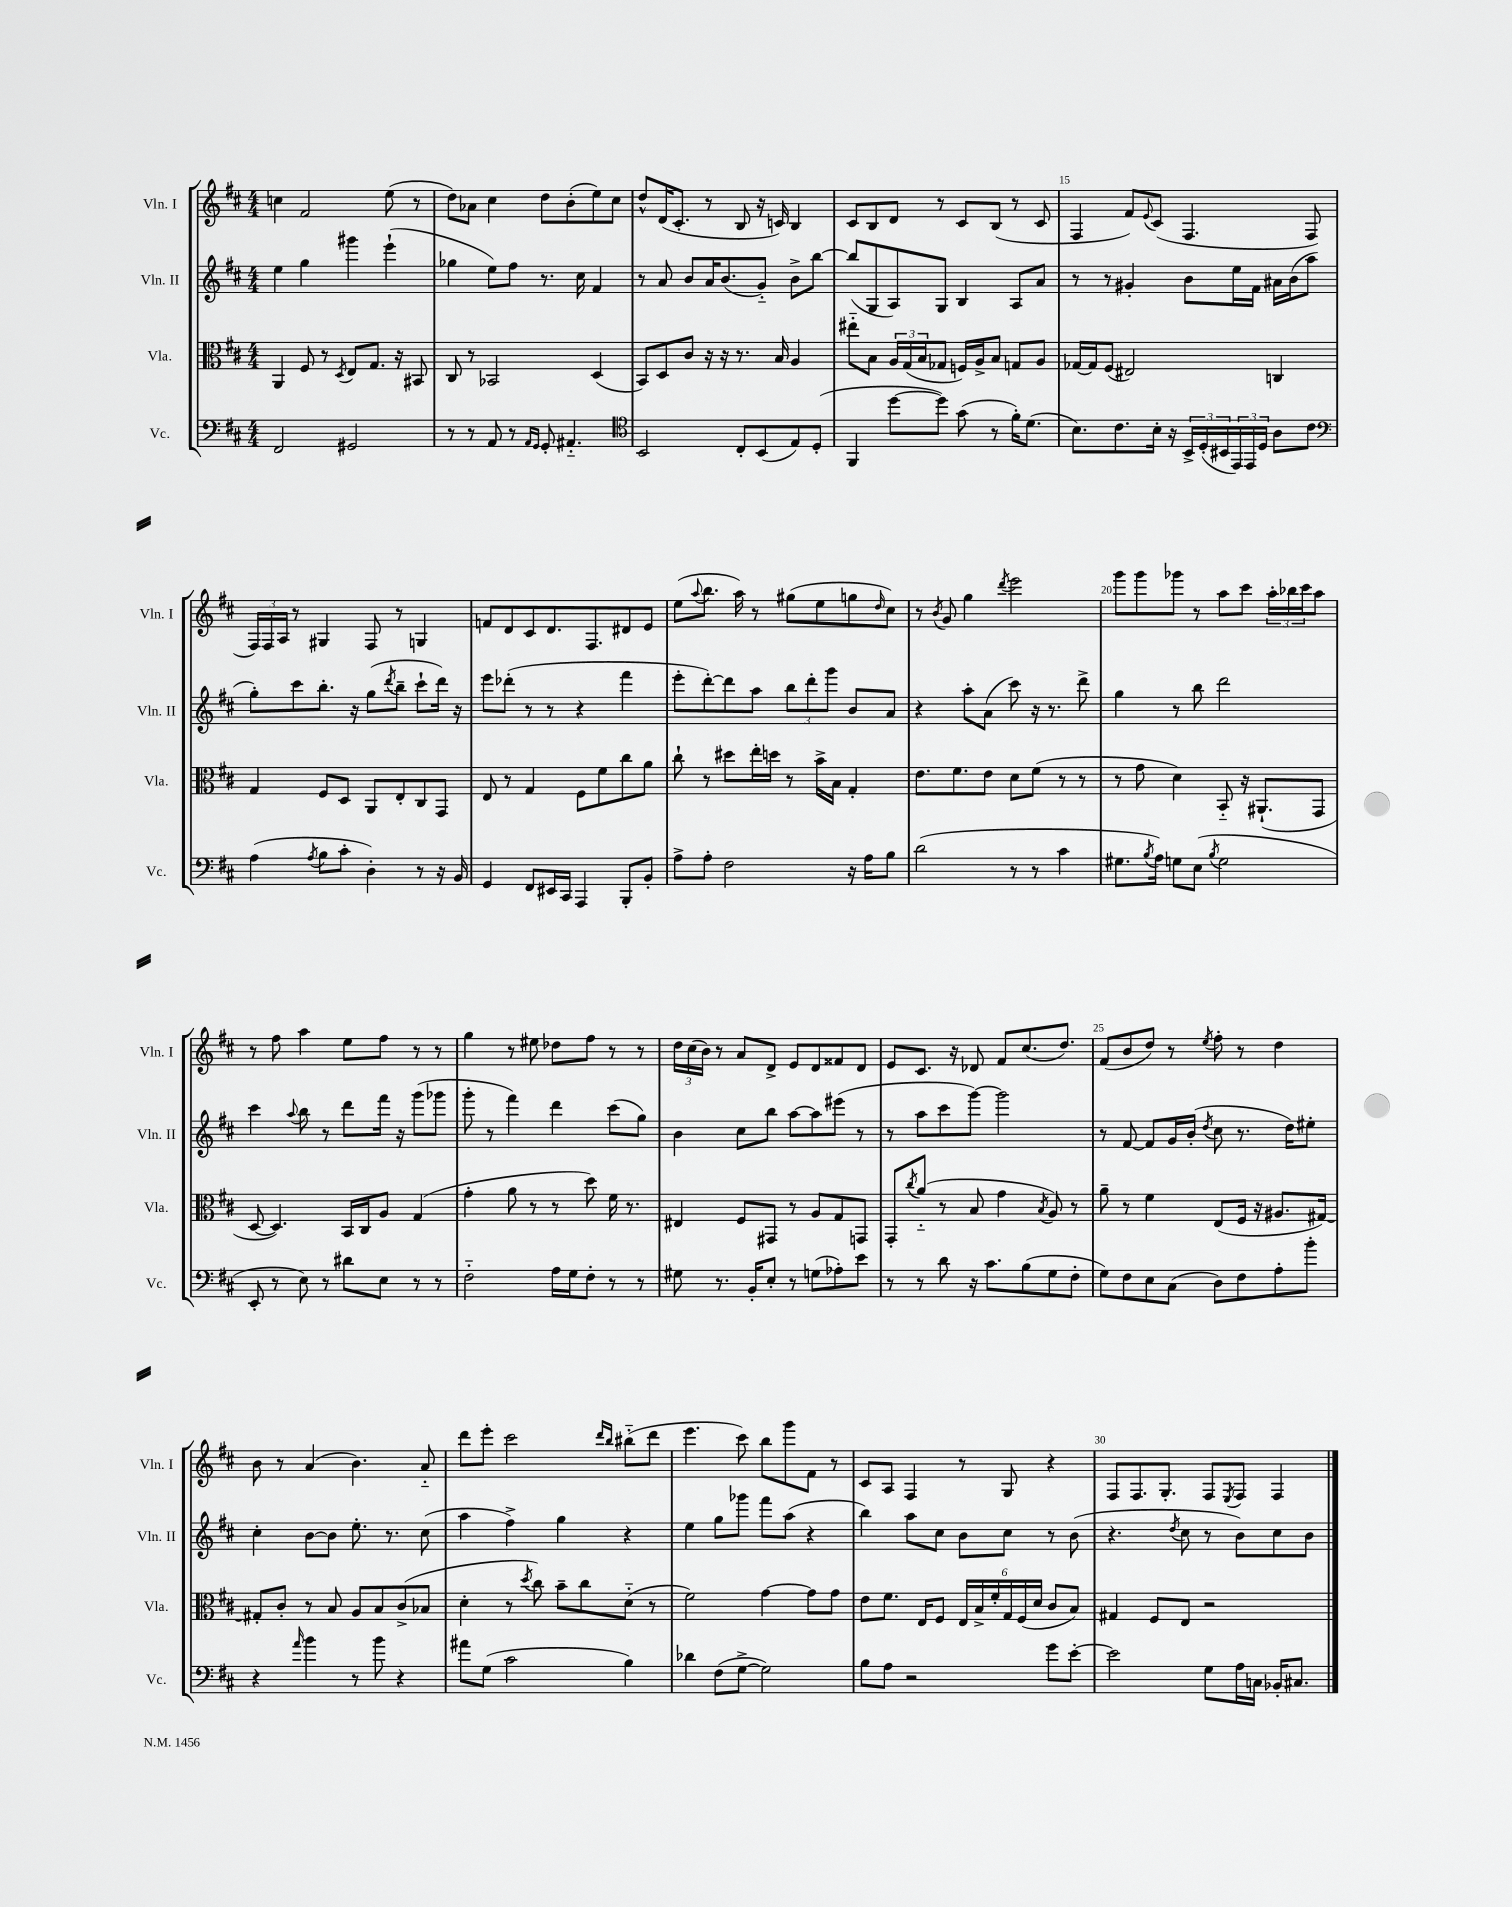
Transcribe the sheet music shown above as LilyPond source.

<<
\new StaffGroup <<
\new Staff = "s0" \with { instrumentName = "Vln. I" shortInstrumentName = "Vln. I" } {
    \clef treble \key d \major \numericTimeSignature \time 4/4
    c''4 fis'2 e''8( r8 |
    d''8) aes'8 cis''4 d''8 b'8-.( e''8) cis''8 |
    d''8-^ d'16( cis'8.-. r8 b8 r16 c'16) b4 |
    cis'8 b8 d'8 r8 cis'8 b8( r8 cis'8 |
    fis4 fis'8) \appoggiatura { e'8 } cis'8( fis4. fis8 |
    \tuplet 3/2 { fis16) fis16 a16 } r8 gis4 fis8 r8 g4 |
    f'8 d'8 cis'8 d'8. fis8. dis'8 e'8 |
    e''8( \appoggiatura { a''8 } b''8. a''16) r8 gis''8( e''8 g''8 \grace { d''16 } cis''8) |
    r8 \acciaccatura { b'8 } g'8 g''4 \acciaccatura { d'''8 } e'''2 |
    g'''8 g'''8 ges'''8 r8 a''8 cis'''8 \tuplet 3/2 { a''16-. bes''16 cis'''16 } a''8 |
    r8 fis''8 a''4 e''8 fis''8 r8 r8 |
    g''4 r8 eis''8 des''8 fis''8 r8 r8 |
    \tuplet 3/2 { d''16 cis''16( b'16) } r8 a'8 d'8-> e'8 d'8 fisis'8 d'8 |
    e'8 cis'8. r16 des'8 fis'8 cis''8.( d''8.) |
    fis'8( b'8 d''8) r8 \acciaccatura { e''8 } fis''8-. r8 d''4 |
    b'8 r8 a'4( b'4.) a'8-_ |
    d'''8 e'''8-. cis'''2 \grace { d'''16 b''16 } bis''8-_( d'''8 |
    e'''4. cis'''8) b''8 g'''8 fis'8 r8 |
    cis'8 a8 fis4 r8 g8 r4 |
    fis8 fis8. g8.-. fis8 \acciaccatura { e8 } fis8 fis4 \bar "|." |
}
\new Staff = "s1" \with { instrumentName = "Vln. II" shortInstrumentName = "Vln. II" } {
    \clef treble \key d \major \numericTimeSignature \time 4/4
    e''4 g''4 gis'''4 e'''4-!( |
    ges''4 e''8) fis''8 r8. cis''16 fis'4 |
    r8 a'8 b'8 a'16 b'8.( g'8-_) b'8-> b''8~ |
    b''8( g8 a8) g8 b4 a8 a'8 |
    r8 r8 gis'4-. b'8 e''16 fis'16 ais'16 b'16( a''8 |
    g''8-.) cis'''8 b''8.-. r16 g''8( \acciaccatura { d'''8 } b''8-- cis'''8-! d'''16) r16 |
    e'''8 des'''8-.( r8 r8 r4 fis'''4 |
    e'''8-. d'''8~-.) d'''8 a''8 \tuplet 3/2 { b''8 d'''8-. g'''8 } b'8 a'8 |
    r4 a''8-. a'8( cis'''8) r16 r8. d'''8-> |
    g''4 r8 b''8 d'''2 |
    cis'''4 \appoggiatura { a''8 } b''8 r8 d'''8 fis'''16 r16 g'''8( ges'''8 |
    g'''8-. r8 fis'''4) d'''4 cis'''8( g''8) |
    b'4 cis''8 b''8 a''8~ a''8 eis'''8( r8 |
    r8 a''8 cis'''8 g'''8~) g'''2 |
    r8 fis'8~ fis'8 g'16 b'16-.( \acciaccatura { d''8 } cis''8 r8. d''16) eis''8-. |
    cis''4-. b'8~ b'8 e''8.-. r8. cis''8( |
    a''4 fis''4->) g''4 r4 |
    e''4 g''8 ges'''8 fis'''8 a''8( r4 |
    b''4) a''8 cis''8 b'8 cis''8 r8 b'8( |
    r4. \acciaccatura { d''8 } cis''8 r8 b'8) cis''8 b'8 \bar "|." |
}
\new Staff = "s2" \with { instrumentName = "Vla." shortInstrumentName = "Vla." } {
    \clef alto \key d \major \numericTimeSignature \time 4/4
    a,4 fis8 r8 \acciaccatura { d8 } e8 g8. r16 bis,8 |
    cis8 r8 bes,2 d4( |
    b,8) d8 cis'8 r16 r16 r8. b16 a4 |
    eis''8-_ b8 \tuplet 3/2 { a16 g16( b16 } ges8 f16) a16-> b8 g8 a8 |
    ges16~ ges16 fis8( eis2) c4 |
    g4 fis8 d8 a,8 e8-. cis8 g,8 |
    e8 r8 g4 fis8 fis'8 cis''8 a'8 |
    cis''8-! r8 dis''8 e''16-. d''16 r8 b'16-> b16 g4-. |
    e'8. fis'8. e'8 d'8 fis'8( r8 r8 |
    r8 g'8 d'4) b,8-_ r16 ais,8.-!( g,8 |
    d8~ d4.) b,16 cis16 a8 g4( |
    g'4-. a'8 r8 r8 d''8) fis'16 r8. |
    eis4 fis8 gis,8 r8 a8 g8 g,8 |
    g,8-. \acciaccatura { cis''8 } a'8-_( r8 b8 g'4 \acciaccatura { b8 } a8) r8 |
    a'8-- r8 fis'4 e8( fis16 r16 ais8. gis16~) |
    gis8-. cis'8-. r8 b8 a8 b8 cis'8->( bes8 |
    d'4-. r8 \acciaccatura { d''8 } cis''8) b'8-- cis''8 d'8-_( r8 |
    fis'2) g'4~ g'8 g'8 |
    e'8 fis'8. e16 fis8 \tuplet 6/4 { e16 b16-> fis'16-. g16 fis16( d'16 } cis'8 b8) |
    gis4 fis8 e8 r2 \bar "|." |
}
\new Staff = "s3" \with { instrumentName = "Vc." shortInstrumentName = "Vc." } {
    \clef bass \key d \major \numericTimeSignature \time 4/4
    fis,2 gis,2 |
    r8 r8 a,8 r8 \grace { a,16 g,16 } g,8-. ais,4.-_ |
    \clef tenor b,2 cis8-. b,8( e8) d8-.( |
    fis,4 d''8~ d''8) g'8( r8 fis'16-.) d'8.( |
    b8.) cis'8. b16-. r16 \tuplet 3/2 { b,16-> d16-.( bis,16 } \tuplet 3/2 { e,16) e,16 d16 } a8 cis'8 |
    \clef bass a4( \acciaccatura { a8 } b8 cis'8-. d4-.) r8 r16 b,16 |
    g,4 fis,8 eis,16 cis,16 a,,4 b,,8-. b,8-. |
    a8-> a8-. fis2 r16 a16 b8 |
    d'2( r8 r8 cis'4 |
    gis8. \acciaccatura { b8 } a16) g8 e8( \acciaccatura { b8 } g2 |
    e,8-. r8 e8) r8 dis'8 e8 r8 r8 |
    fis2-_ a16 g16 fis8-. r8 r8 |
    gis8 r8. b,16-. e8-. r8 g8( aes8-.) e'8 |
    r8 r8 d'8 r16 cis'8. b8( g8 fis8-. |
    g8) fis8 e8 cis8( d8) fis8 a8-. b'8-. |
    r4 \grace { a'16 } b'4 r8 b'8 r4 |
    ais'8 g8( cis'2 b4) |
    des'4 fis8( g8~-> g2) |
    b8 a8 r2 g'8 e'8~-. |
    e'2 g8 a16 c16 bes,16-. cis8. \bar "|." |
}
>>
>>
\layout { \context { \Score currentBarNumber = #11 \override BarNumber.break-visibility = ##(#f #t #t) barNumberVisibility = #(every-nth-bar-number-visible 5) } }
